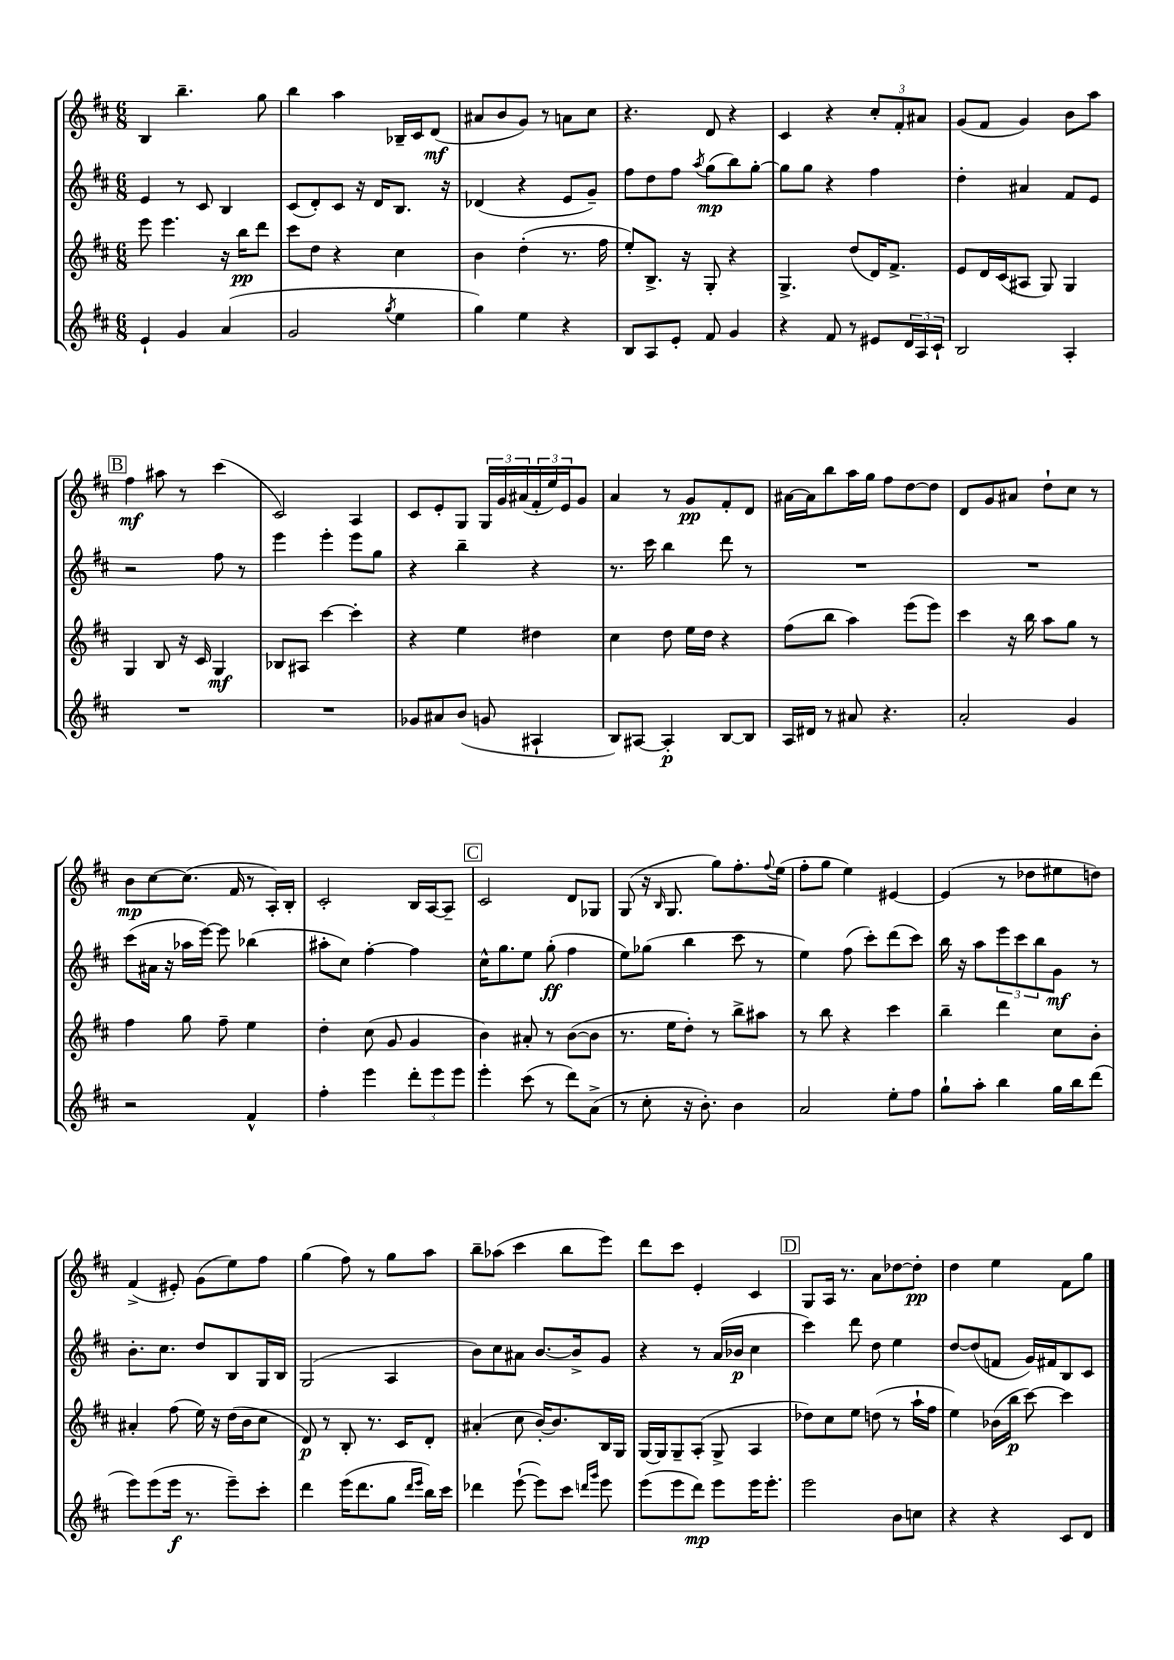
<<
\new StaffGroup <<
\new Staff = "s0" {
    \clef treble \key d \major \numericTimeSignature \time 6/8
    b4 b''4.-- g''8 |
    b''4 a''4 bes16-- cis'16 d'8\mf( |
    ais'8 b'8 g'8) r8 a'8 cis''8 |
    r4. d'8 r4 |
    cis'4 r4 \tuplet 3/2 { cis''8-. fis'8-. ais'8 } |
    g'8( fis'8 g'4) b'8 a''8 |
    \mark \markup { \box "B" } fis''4\mf ais''8 r8 cis'''4( |
    cis'2) a4 |
    cis'8 e'8-. g8 \tuplet 3/2 { g16 g'16 ais'16( } \tuplet 3/2 { fis'16-. e''16) e'16 } g'8 |
    a'4 r8 g'8\pp fis'8-. d'8 |
    ais'16~ ais'16 b''8 a''16 g''16 fis''8 d''8~ d''8 |
    d'8 g'8 ais'8 d''8-! cis''8 r8 |
    b'8\mp cis''8~ cis''8.( fis'16 r8 a16-.) b16-. |
    cis'2-. b16 a16~ a8-- |
    \mark \markup { \box "C" } cis'2 d'8 ges8 |
    g8( r16 \grace { b16 } g8. g''8) fis''8.-. \appoggiatura { fis''8 } e''16( |
    fis''8-. g''8 e''4) eis'4~ |
    eis'4( r8 des''8 eis''8 d''8) |
    fis'4->( eis'8-.) g'8( e''8) fis''8 |
    g''4( fis''8) r8 g''8 a''8 |
    b''8-- aes''8( cis'''4 b''8 e'''8) |
    d'''8 cis'''8 e'4-. cis'4 |
    \mark \markup { \box "D" } g8 a16 r8. a'8 des''8~ des''8-.\pp |
    d''4 e''4 fis'8 g''8 \bar "|." |
}
\new Staff = "s1" {
    \clef treble \key d \major \numericTimeSignature \time 6/8
    e'4 r8 cis'8 b4 |
    cis'8( d'8-.) cis'8 r16 d'16 b8. r16 |
    des'4( r4 e'8 g'8--) |
    fis''8 d''8 fis''8 \acciaccatura { a''8 } g''8\mp( b''8) g''8~-. |
    g''8 g''8 r4 fis''4 |
    d''4-. ais'4 fis'8 e'8 |
    \mark \markup { \box "B" } r2 fis''8 r8 |
    e'''4 e'''4-. e'''8 g''8 |
    r4 b''4-- r4 |
    r8. cis'''16 b''4 d'''8 r8 |
    R2. |
    R2. |
    cis'''8( ais'16 r16 aes''16 e'''16~) e'''8 bes''4( |
    ais''8-. cis''8) fis''4~-. fis''4 |
    \mark \markup { \box "C" } cis''16-^ g''8. e''8 g''8-.\ff( fis''4 |
    e''8) ges''8( b''4 cis'''8 r8 |
    e''4) fis''8( cis'''8-.) d'''8( cis'''8) |
    b''16 r16 a''8 \tuplet 3/2 { e'''8 cis'''8 b''8 } g'8\mf r8 |
    b'8.-. cis''8. d''8 b8 g16 b16 |
    g2( a4 |
    b'8) cis''8 ais'8 b'8.~ b'16-> g'8 |
    r4 r8 a'16( bes'16\p cis''4 |
    \mark \markup { \box "D" } cis'''4) d'''8 d''8 e''4 |
    d''8~ d''8( f'8 g'16) fis'16 b8 cis'8 \bar "|." |
}
\new Staff = "s2" {
    \clef treble \key d \major \numericTimeSignature \time 6/8
    e'''8 e'''4. r16 b''16\pp d'''8 |
    cis'''8 d''8 r4 cis''4 |
    b'4 d''4-.( r8. fis''16 |
    e''8-.) b8.-> r16 g8-. r4 |
    g4.-> d''8( d'16) fis'8.-> |
    e'8 d'16 cis'16( ais8 g8) g4 |
    \mark \markup { \box "B" } g4 b8 r16 cis'16 g4\mf |
    bes8 ais8 cis'''4~ cis'''4-. |
    r4 e''4 dis''4 |
    cis''4 d''8 e''16 d''16 r4 |
    fis''8( b''8 a''4) e'''8( e'''8) |
    cis'''4 r16 b''16 a''8 g''8 r8 |
    fis''4 g''8 fis''8-- e''4 |
    d''4-. cis''8( g'8 g'4 |
    \mark \markup { \box "C" } b'4) ais'8-. r8 b'8~( b'8 |
    r8. e''16 d''8-.) r8 b''8-> ais''8 |
    r8 b''8 r4 cis'''4 |
    b''4-- d'''4 cis''8 b'8-. |
    ais'4-. fis''8( e''16) r16 d''16( b'16 cis''8 |
    d'8\p) r8 b8-. r8. cis'16 d'8-. |
    ais'4-.( cis''8 b'16~-.) b'8. b16 g16 |
    g16~ g16 g8-- a8-.( g8-> a4 |
    \mark \markup { \box "D" } des''8) cis''8 e''8 d''8( r8 a''16-! fis''16 |
    e''4) bes'16( b''16\p cis'''8~) cis'''4 \bar "|." |
}
\new Staff = "s3" {
    \clef treble \key d \major \numericTimeSignature \time 6/8
    e'4-! g'4 a'4( |
    g'2 \acciaccatura { g''8 } e''4 |
    g''4) e''4 r4 |
    b8 a8 e'8-. fis'8 g'4 |
    r4 fis'8 r8 eis'8 \tuplet 3/2 { d'16 a16 cis'16-! } |
    b2 a4-. |
    \mark \markup { \box "B" } R2. |
    R2. |
    ges'8 ais'8 b'8( g'8 ais4-! |
    b8) ais8~ ais4-.\p b8~ b8 |
    a16 dis'16 r8 ais'8 r4. |
    a'2-. g'4 |
    r2 fis'4-^ |
    fis''4-. e'''4 \tuplet 3/2 { d'''8-. e'''8 e'''8 } |
    \mark \markup { \box "C" } e'''4-. cis'''8( r8 d'''8) a'8->( |
    r8 cis''8-. r16 b'8.-.) b'4 |
    a'2 e''8-. fis''8 |
    g''8-! a''8-. b''4 g''16 b''16 d'''8( |
    e'''8) e'''8( e'''16\f r8. e'''8--) cis'''8-. |
    d'''4 e'''16( d'''8. g''8 \grace { d'''16 e'''16 } b''16) cis'''16 |
    des'''4 e'''8~-!( e'''8) cis'''8 \grace { d'''16 g'''16 } e'''8 |
    e'''8( e'''8 d'''8\mp) e'''8 e'''16 e'''8.-. |
    \mark \markup { \box "D" } e'''2 b'8 c''8 |
    r4 r4 cis'8 d'8 \bar "|." |
}
>>
>>
\layout { \context { \Score \remove "Bar_number_engraver" } }
